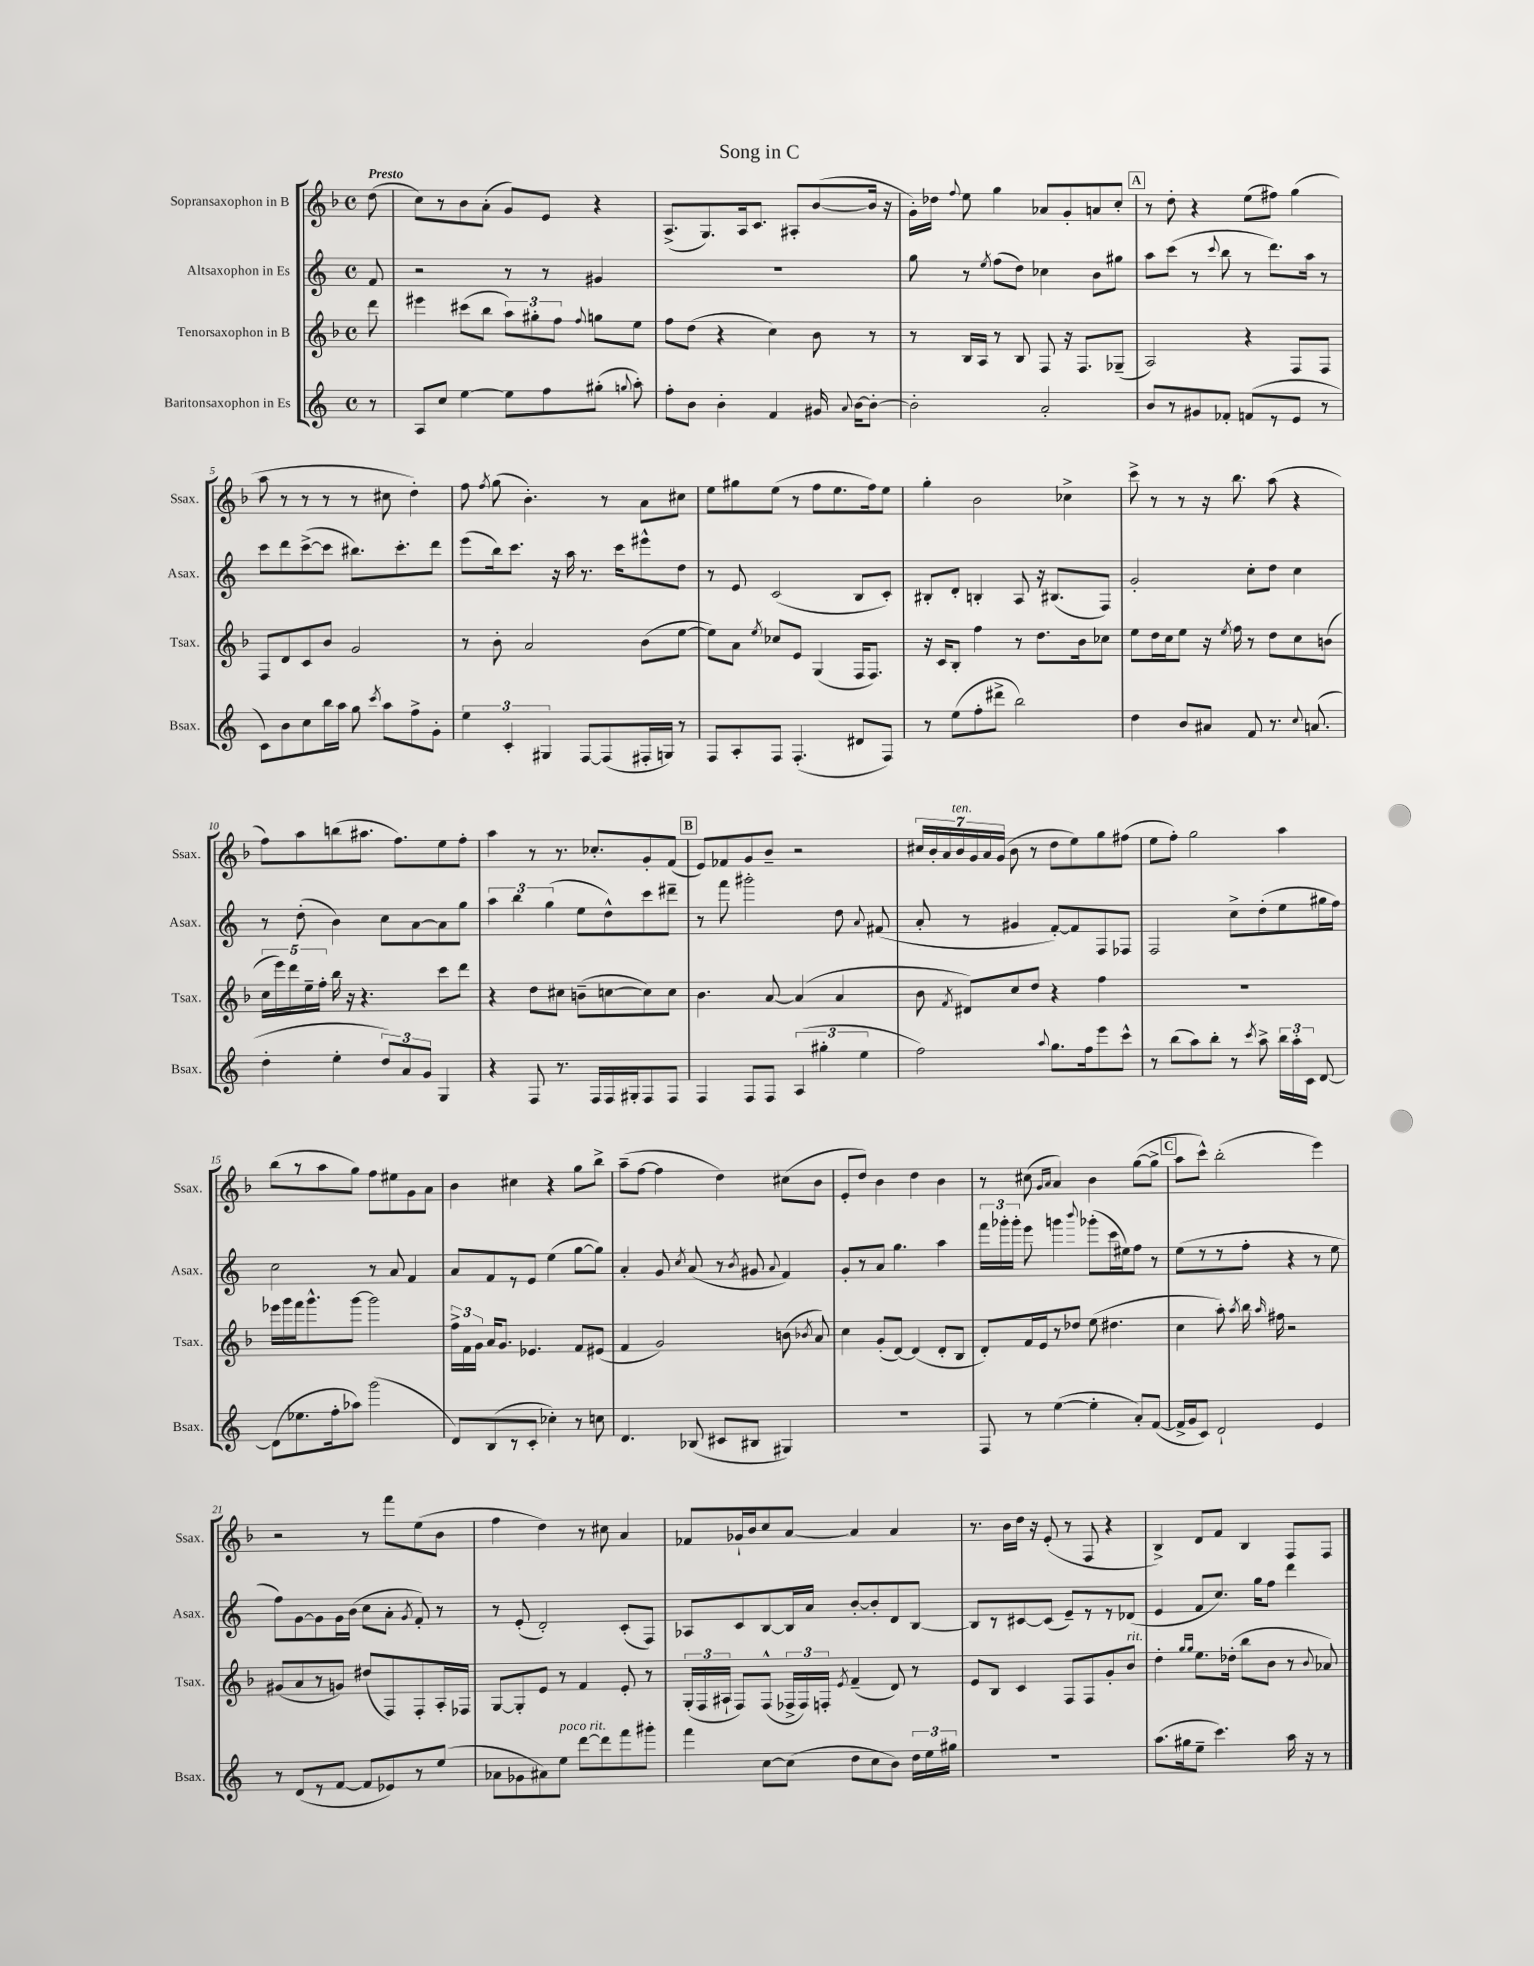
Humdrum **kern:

**kern	**kern	**kern	**kern
*part4	*part3	*part2	*part1
*staff4	*staff3	*staff2	*staff1
*I"Baritonsaxophon in Es	*I"Tenorsaxophon in B	*I"Altsaxophon in Es	*I"Sopransaxophon in B
*I'Bsax.	*I'Tsax.	*I'Asax.	*I'Ssax.
*clefG2	*clefG2	*clefG2	*clefG2
*k[]	*k[b-]	*k[]	*k[b-]
*M4/4	*M4/4	*M4/4	*M4/4
*met(c)	*met(c)	*met(c)	*met(c)
=	=	=	=
!	!	!	!LO:TX:a:B:t=Presto
8r	8ddd\	8f/	(8dd\
=1	=1	=1	=1
8A/L	4eee#X\	2r	8cc\L)
8cc/J	.	.	8r
[4ee\	(8ccc#X\L	.	8b-\
.	8bb-\J	.	(8a'\J
8ee\L]	12aa\L)	8r	8g/L)
.	12gg#X'\	.	.
8ff\	.	8r	8e/J
.	12ff\J	.	.
.	8qqff/	.	.
(8gg#X'\J	8ggn\L	4g#X/	4r
8qqggn/	.	.	.
8aa'\)	8ee\J	.	.
=2	=2	=2	=2
8ff'\L	8ff\L	1r	(8.A^/L
8b\J	(8dd\J	.	.
.	.	.	8.G/)
4b'\	4r	.	.
.	.	.	16A/k
.	.	.	8.c/J
4f/	4cc\)	.	.
.	.	.	8A#X'/L
16g#X/	8b-\	.	([8b-/
8qqa/	.	.	.
[16b\KL	.	.	.
8b'\J_	8r	.	16b-/Jk]
.	.	.	16r
=3	=3	=3	=3
2b'\]	8r	8gg\	16g'\LL)
.	.	.	16dd-X\JJ
.	.	.	8qqff/
.	16B-/LL	8r	8ee\
.	16A/JJ	.	.
.	.	8qee/	.
.	8r	(8ff\L	4gg\
.	8B-/	8dd\J)	.
2a'/	8F/	4cc-X\	8a-X/L
.	16r	.	8g'/
.	8.F/L	.	.
.	.	8b\L	8an/
.	(8G-X~/J	8gg#X\J	8cc'/J
!!LO:REH:place=s1:t=A
=4	=4	=4	=4
8b/L	2A/)	8aa\L	8r
8r	.	(8ccc\J	8dd'\
8g#X/	.	8r	4r
.	.	8qqccc/	.
8f-X'/J	.	8bb\	.
(8fn/L	4r	8r	(8ee\L
8r	.	8.ddd\L)	8ff#X\J)
8e/J	8F/L	.	(4gg\
.	.	16aa\Jk	.
8r	8F/J	8r	.
!!LO:LB:g=z
=5	=5	=5	=5
8c\L)	8F/L	8ccc\L	8aa\
8b\	8d/	8ddd\	8r
8cc\	8c/	([8ccc^\	8r
16bb\L	8b-/J	8ccc\J]	8r
16aa\JJ	.	.	.
8gg\	2g/	8.bb#X\L)	8r
8qccc/	.	.	.
8aa\L	.	.	8cc#X\
.	.	8.ccc'\	.
8ff^\	.	.	4dd'\)
8g'\J	.	8ddd\J	.
=6	=6	=6	=6
6ee\	8r	(8eee\L	8ff\
.	.	.	8qff/
.	8b-'\	16bb\k)	(8gg\
6c'/	.	.	.
.	.	8.ccc\J	.
.	2a/	.	4.b-'\)
6G#X/	.	.	.
.	.	16r	.
.	.	16aa\	.
[8F/L	.	8.r	.
(8F/]	.	.	8r
.	.	16ccc\KL	.
16F#X'/L	(8b-\L	8eee#X^^\	8a\L
16Gn/JJ)	.	.	.
8r	[8ee\J	8dd\J	8cc#X\J
=7	=7	=7	=7
8F/L	8ee\L])	8r	8ee\L
8A'/	8a\J	8e/	8gg#X\
.	8qee/	.	.
8F/J	8cc-X/L	(2c/	(8ee\J
(4.F'/	8e/J	.	8r
.	(4G/	.	8ff\L
.	.	.	8.ee\
8d#X/L	16F/KL	8B/L	.
.	8.F/J)	.	16ff\k)
8F/J)	.	8c'/J)	8ee\J
=8	=8	=8	=8
8r	16r	8B#X'/L	4gg'\
.	16c/KL	.	.
(8ee\L	8B-'/J	8d'/J	.
8ff'\	4ff\	4Bn'/	2b-\
8ddd#X^\J	.	.	.
2bb\)	8r	8A/	.
.	8.dd\L	16r	.
.	.	(8.B#X/L	.
.	.	.	4cc-X^\
.	16b-\k	.	.
.	8cc-X\J	8F/J)	.
=9	=9	=9	=9
4dd\	8ee\L	2g'/	8ccc^\
.	16dd\L	.	8r
.	16cc\J	.	.
8b/L	8ee\J	.	8r
8a#X/J	16r	.	16r
.	8qee/	.	.
.	16ff\	.	8.bb-\
8f/	8r	8cc'\L	.
8.r	8dd\L	8dd\J	(8aa\
.	8cc\	4cc\	4r
8qqcc/	.	.	.
(8.an/	.	.	.
.	(8bn\J	.	.
!!LO:LB:g=z
=10	=10	=10	=10
4dd'\	20cc\LL	8r	8ff\L)
.	20eee\)	.	.
.	20ddd\	.	.
.	.	(8dd'\	8aa\
.	20ee~\	.	.
.	20ff'\JJ	.	.
4ee'\	16bb-\	4b\)	(8bbn\
.	16r	.	.
.	4.r	.	8.aa#X\J
12dd/L)	.	8cc\L	.
.	.	.	8.ff\L)
12a/	.	.	.
.	.	[8a\	.
12g/J	.	.	.
4G/	8ccc\L	8a\]	8ee\
.	8ddd\J	8gg\J	8ff'\J
=11	=11	=11	=11
4r	4r	6aa\	4aa\
.	.	6bb\	.
8F/	8dd\L	.	8r
.	.	(6gg\	.
8.r	8cc#X\J	.	8.r
.	(8bn~\L	8ee\L	.
16F/LL	.	.	8.cc-X'/L
16F/	[8ccn\	8dd^^\)	.
16G#X'/J	.	.	.
8F/	8cc\])	8ccc\	8g'/
8F/J	8cc\J	8ddd#X~\J	(8f/J
!!LO:REH:place=s1:t=B
=12	=12	=12	=12
4F/	4.b-\	8r	8e/L)
.	.	8fff\	8f-X/
8F/L	.	2ggg#X'\	8g/
8F/J	[8a/	.	8b-~/J
(6A/	(4a/]	.	2r
6gg#X'\	.	.	.
.	4a/	8dd\	.
6ee\	.	.	.
.	.	8qqa/	.
.	.	(8f#X/	.
=13	=13	=13	=13
2ff\)	8b-\	8a'/	28cc#X/LL
.	.	.	28b-'/
.	.	.	28a/
!	!	!	!LO:TX:a:i:t=ten.
.	.	.	28b-/
.	8qf/	.	.
.	8d#X/L)	8r	.
.	.	.	28g/
.	.	.	28a/
.	.	.	(28g/JJ
.	8cc/	4g#X/	8b-\
.	8dd/J	.	8r
8qqaa/	.	.	.
8.gg\L	4r	[8f'/L)	8dd\L
.	.	8f/]	8ee\)
16ff\k	.	.	.
8eee\	4ff\	8F/	8gg\
8ccc^^\J	.	8F-X/J	(8ff#X\J
=14	=14	=14	=14
8r	1r	2F/	8ee\L
(8bb\L	.	.	8ff'\J)
8aa\)	.	.	2gg\
8bb'\J	.	.	.
8r	.	8cc^\L	.
8qccc/	.	.	.
8aa^\	.	(8dd'\	.
24bb\LL	.	8ee\	4aa\
24aa'\	.	.	.
24c\JJ	.	.	.
[8d/	.	16gg#X\L	.
.	.	16ff\JJ)	.
!!LO:LB:g=z
=15	=15	=15	=15
(8d\L]	16eee-X\LL	2cc\	(8bb-\L
.	16ggg\	.	.
8.ee-X\	16fff\J	.	8r
.	8.ggg^^\	.	.
.	.	.	8aa\
16ff'\k	.	.	.
8aa-X\J)	[8ggg\J	.	8gg\J)
(2ggg\	2ggg\]	8r	8ff\L
.	.	8a/	8ee#X\
.	.	4f/	8g\
.	.	.	8a\J
=16	=16	=16	=16
8d/L)	24ff^\LL	8a/L	4b-\
.	24f\	.	.
.	24g\JJ	.	.
(8B/	16a/KL	8f/	.
.	8.g/J	.	.
8r	.	8r	4cc#X\
8c'/J	4.e-X/	8e/J	.
4cc-X'\)	.	(4ee\	4r
8r	8f/L	[8gg\L	8gg\L
8ccn\	(8e#X/J	8gg\J])	8bb-^\J
=17	=17	=17	=17
4.d/	4f/	4a'/	(8aa~\L
.	.	.	[8ff\J
.	2g/)	8g/	4ff\]
.	.	8qcc/	.
(8B-X/	.	(8a/	.
8c#X/L	.	8r	4dd\)
.	.	8qb/	.
8B#X/J	.	8g#X/	.
.	.	8qqa/	.
4G#X/)	(8bn\	4f/)	(8cc#X\L
.	8qb-X/	.	.
.	8a/)	.	8b-\J
=18	=18	=18	=18
1r	4cc\	8g'/L	8e'/L
.	.	8r	8dd/J)
.	(8g'/L	8a/J	4b-\
.	[8d/J)	4.gg\	.
.	(4d/]	.	4dd\
.	8d'/L	4aa\	4b-\
.	8B-/J	.	.
=19	=19	=19	=19
8F/	8d'/L)	24fff\LL	8r
.	.	24ggg-X'\	.
.	.	24ggg-'\JJ	.
8r	16f/L	8eee\	(8cc#X\
.	16e/J	.	.
.	.	.	16qqg/LL
.	.	.	16qqa/JJ
([4ee\	8r	4gggn\	4a/)
.	8dd-X/J	.	.
.	.	8qqbbb/	.
4ee'\]	(8ee\	(8ggg-X'\L	4b-\
.	4.dd#X\	16ccc\L	.
.	.	16ee#X\J)	.
8a'/L)	.	8ff\J	([8gg\L
([8f/J	.	8r	8gg^\J]
!!LO:REH:place=s1:t=C
=20	=20	=20	=20
16f^/LL]	4cc\	(8ee\L	8aa\L
16g/J	.	.	.
8c/J)	.	8r	8ccc^^\J)
2d`/	8aa'\)	8r	(2bb-'\
.	8qaa/	.	.
.	16bb-\	8ff'\J	.
.	16qqaa/	.	.
.	16ff#X\	.	.
.	2r	4r	.
4e/	.	8r	4eee\)
.	.	8ee\	.
!!LO:LB:g=z
=21	=21	=21	=21
8r	(8g#X/L	8ff\L)	2r
(8d/L	8a/	[8g\	.
8r	8r	8g\]	.
[8f/J	8gn/J)	16g\L	.
.	.	(16b\JJ	.
8f/L]	(8dd#X/L	8cc\L	8r
8e-X/)	8F/)	8a'\J	8fff\L
.	.	8qg/	.
8r	8F'/	8f'/)	(8ee\
(8ee/J	16A'/L	8r	8b-\J
.	16F-X/JJ	.	.
=22	=22	=22	=22
8a-X\L	[8G/L	8r	4ff\
8g-X\	8G'/]	(8e'/	.
8a#X\)	8e/J	2d'/)	4dd\)
!LO:TX:a:i:t=poco rit.	!	!	!
8ee\J	8r	.	.
[8ddd\L	4f/	.	8r
8ddd\]	.	.	8cc#X\
8fff\	8e'/	(8c'/L	4a/
8ggg#X'\J	8r	8F/J)	.
=23	=23	=23	=23
4fff\	(24G'/LL	8A-X/L	8f-X/L
.	24F/	.	.
.	24A#X`/JJ	.	.
.	8F/L)	8c/	16g-X`/L
.	.	.	16b-/J
[8cc\L	(8F^^/J	[8B/	8cc/
(8cc\J]	24F-X^/LL	16B/L]	[8a/J
.	24F-/)	.	.
.	.	16a/JJ	.
.	24Fn'/JJ	.	.
.	8qe/	.	.
8dd\L	(4f~/	[8b'/L	4a/]
8cc\	.	8b'/]	.
8b\J)	8d/)	8d/	4a/
24dd\LL	8r	[8B/J	.
24ee\	.	.	.
24gg#X\JJ	.	.	.
=24	=24	=24	=24
1r	8e/L	8B/L]	8.r
.	8B-/J	8r	.
.	.	.	16b-\LL
.	4c/	[8c#X/	16dd\JJ
.	.	.	16r
.	.	(8c#/J]	(8e'/
.	8F/L	8e~/L)	8r
.	8F/	8r	8F/
.	8g'/	8r	4r
!	!LO:TX:a:i:t=rit.	!	!
.	8b-/J	(8d-X/J	.
=25	=25	=25	=25
(8.aa\L	4dd'\	4e/	4B-^/)
16gg#X\k	.	.	.
.	16qqgg/LL	.	.
.	16qqgg/JJ	.	.
8ee~\J	8.ee\L	8f/L	8d/L
4.ccc\)	.	8.cc/J)	8f/J
.	(16dd-X'\Jk	.	.
.	8bb-\L	.	4B-/
.	.	16gg\KL	.
.	8b-\J	8ff\J	.
16aa\	8r	4ddd\	8F/L
16r	.	.	.
.	8qqb-/	.	.
8r	8a-X/)	.	8F/J
==	==	==	==
*-	*-	*-	*-
